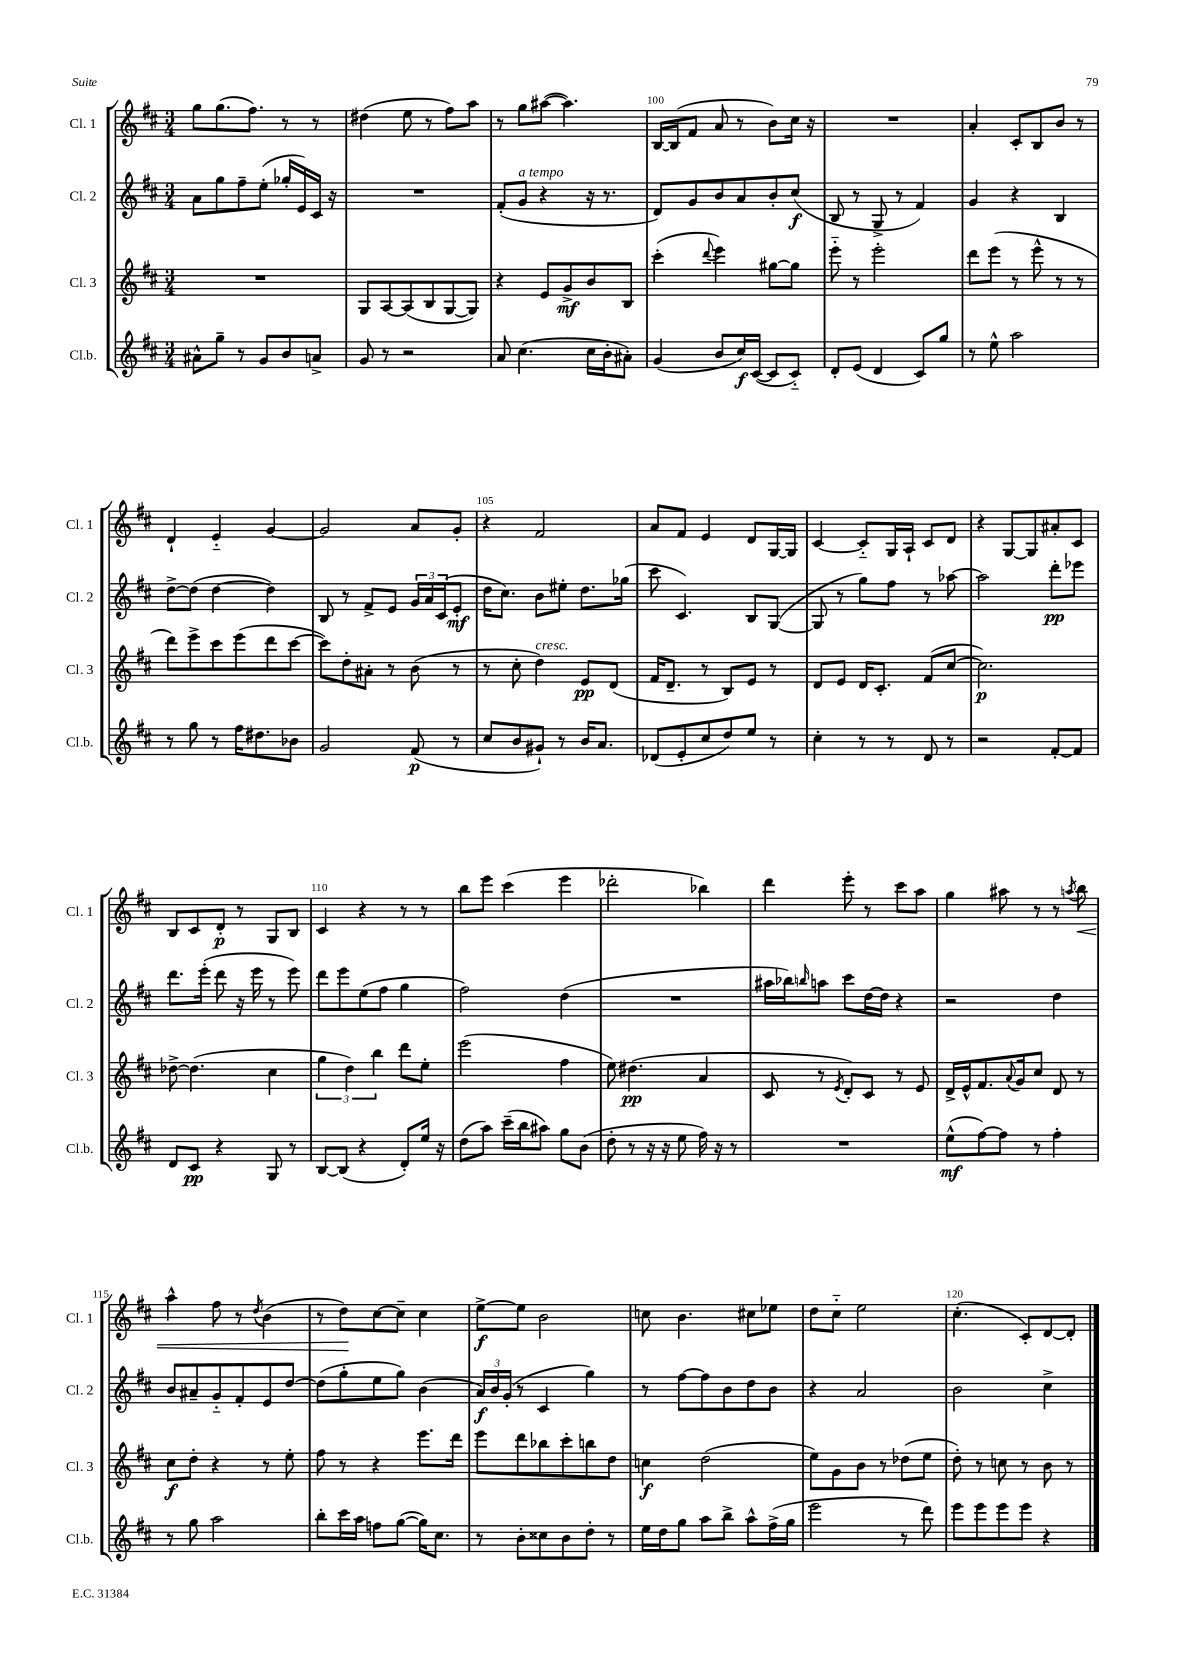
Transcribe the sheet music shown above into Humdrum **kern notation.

**kern	**kern	**kern	**kern
*staff4	*staff3	*staff2	*staff1
*clefG2	*clefG2	*clefG2	*clefG2
*k[f#c#]	*k[f#c#]	*k[f#c#]	*k[f#c#]
*M3/4	*M3/4	*M3/4	*M3/4
8a#^^\L	2.r	8a\L	8gg\L
8gg~\J	.	8gg\	(8.gg\
8r	.	8ff#~\	.
.	.	.	8.ff#\J)
8g/L	.	(8ee'\J	.
8b/	.	16gg-'/LL	8r
.	.	16e/)	.
8a^/J	.	16c#/JJ	8r
.	.	16r	.
=	=	=	=
8g/	8G/L	2.r	(4dd#\
8r	[8A/	.	.
2r	(8A/]	.	8ee\
.	8B/	.	8r
.	[8G/	.	8ff#\L)
.	8G/]J)	.	8aa\J
=	=	=	=
8a/	4r	(8f#'/L	8r
(4.cc#\	.	8g/J	8gg\L
.	8e/L	4r	([8aa#\J
.	8g^/	.	4.aa#\])
16cc#\LL	8b/	16r	.
16b'\J	.	8.r	.
8a#'\J)	8B/J	.	.
=	=	=	=
(4g/	(4ccc#'\	8d/L)	[16B/LL
.	.	.	(16B/]J
.	.	8g/	8f#/J
.	8qqddd/	.	.
8b/L	4eee\)	8b/	8a/
16cc#/L)	.	8a/	8r
([16c#/JJ	.	.	.
8c#/]L	[8gg#\L	8b'/	8b\L)
8c#'~/J)	8gg#\]J	(8cc#/J	16cc#\Jk
.	.	.	16r
=	=	=	=
8d'/L	8eee'~\	8B/	2.r
(8e/J	8r	8r	.
4d/	2eee'\	8G^/	.
.	.	8r	.
8c#/L)	.	4f#/)	.
8gg/J	.	.	.
=	=	=	=
8r	8ddd\L	4g/	4a'/
8ee^^\	(8eee\J	.	.
2aa\	8r	4r	8c#'/L
.	8eee^^\	.	8B/
.	8r	4B/	8b/J
.	8r	.	8r
=	=	=	=
8r	8ddd\L)	[8dd^\L	4d`/
8gg\	8eee^\	(8dd\]J	.
8r	8ccc#\	[4dd\	4e'~/
16ff#\LK	(8eee\	.	.
8.dd#\	.	.	.
.	8ddd\	4dd\])	[4g/
8b-\J	[8ccc#\J	.	.
=	=	=	=
2g/	8ccc#\]L)	8B/	2g/]
.	8dd'\	8r	.
.	8a#'\J	8f#^/L	.
.	8r	8e/J	.
(8f#/	(8b\	24g/LL	8a/L
.	.	24a/	.
.	.	(24c#/J	.
8r	8r	8e'/J	8g'/J
=	=	=	=
8cc#/L	8r	16dd\LK	4r
.	.	8.cc#\J)	.
8b/	8cc#'\	.	.
8g#`/J)	4dd\)	8b\L	2f#/
8r	.	8ee#'\J	.
16b/LK	8e/L	8.dd\L	.
8.a/J	.	.	.
.	(8d/J	.	.
.	.	(16gg-\Jk	.
=	=	=	=
(8d-/L	16f#/LK	8ccc#\	8a/L
.	8.d~/J	.	.
8e'/	.	4.c#/)	8f#/J
8cc#/	8r	.	4e/
8dd/)	8B/L)	.	.
8ee/J	8e/J	8B/L	8d/L
8r	8r	([8G/J	[16G/L
.	.	.	16G/]JJ
=	=	=	=
4cc#'\	8d/L	8G/]	[4c#/
.	8e/J	8r	.
8r	16d/LK	8gg\L)	8c#'~/]L
.	8.c#'/J	.	.
8r	.	8ff#\J	16G/L
.	.	.	16A`/JJ
8d/	(8f#/L	8r	8c#/L
8r	[8cc#/J	[8aa-\	8d/J
=	=	=	=
2r	2.cc#\])	2aa-\]	4r
.	.	.	[8G/L
.	.	.	8G/]
[8f#'/L	.	8ddd'\L	8a#'/
8f#/]J	.	8eee-\J	8c#/J
=	=	=	=
8d/L	[8dd-^\	8.ddd\L	8B/L
8c#/J	(4.dd-\]	.	8c#/
.	.	(16eee'\Jk	.
4r	.	8ddd\	8d'/J
.	.	16r	8r
.	.	16eee\	.
8G/	4cc#\	8r	8G/L
8r	.	8eee\)	8B/J
=	=	=	=
[8B/L	6gg\	8ddd\L	4c#/
(8B/]J	.	8eee\	.
.	6dd\)	.	.
4r	.	(8ee\	4r
.	6bb\	.	.
.	.	8ff#\J	.
8d'/L)	8ddd\L	4gg\	8r
16ee/Jk	8ee'\J	.	8r
16r	.	.	.
=	=	=	=
(8dd\L	(2eee\	2ff#\)	8bb\L
8aa\J)	.	.	8eee\J
(16ccc#~\LL	.	.	(4ccc#\
16bb\J	.	.	.
8aa#\J)	.	.	.
8gg\L	4ff#\	(4dd\	4eee\
(8b\J	.	.	.
=	=	=	=
8dd'\	8ee\)	2.r	2ddd-'\
8r	(4.dd#\	.	.
16r	.	.	.
16r	.	.	.
8ee\	.	.	.
16ff#\)	4a/	.	4bb-\)
16r	.	.	.
8r	.	.	.
=	=	=	=
2.r	8c#/	16aa#\LL	4ddd\
.	.	16bb-\J)	.
.	.	16qqbb/	.
.	8r	8aa\J	.
.	8qe/	.	.
.	8d'/L)	8ccc#\L	8eee'\
.	8c#/J	[16dd\L	8r
.	.	16dd\]JJ	.
.	8r	4r	8ccc#\L
.	8e/	.	8aa\J
=	=	=	=
(8ee^^\L	16d^/LL	2r	4gg\
.	16e^^/J	.	.
[8ff#\)	8.f#/	.	.
8ff#\]J	.	.	8aa#\
.	8qqa/	.	.
.	16g/k	.	.
8r	8cc#/J	.	8r
4ff#'\	8d/	4dd\	8r
.	.	.	8qaa/
.	8r	.	8bb\
=	=	=	=
8r	8cc#\L	8b/L	4aa^^\
8gg\	8dd'\J	8a#~/	.
2aa\	4r	8g'~/	8ff#\
.	.	8f#'/	8r
.	.	.	8qdd/
.	8r	8e/	(4b\
.	8ee'\	[8dd/J	.
=	=	=	=
8bb'\L	8ff#\	(8dd\]L	8r
16ccc#\L	8r	8gg'\	8dd\L)
16aa\JJ	.	.	.
8ff\L	4r	8ee\	[8cc#\
([8gg\J	.	8gg\J)	8cc#~\]J
16gg\]LK)	8.eee\L	(4b\	4cc#\
8.cc#\J	.	.	.
.	16ddd\Jk	.	.
=	=	=	=
8r	8eee\L	24a/LL)	[8ee^\L
.	.	24b/	.
.	.	(24g'/JJ	.
8b'\L	8ddd\	8r	8ee\]J
8cc##\	8bb-\	4c#/	2b\
8b\	8ccc#'\	.	.
8dd'\J	8bb\	4gg\)	.
8r	8dd\J	.	.
=	=	=	=
16ee\LL	4cc\	8r	8cc\
16dd\J	.	.	.
8gg\J	.	[8ff#\L	4.b\
8aa\L	(2dd\	8ff#\]	.
8bb^\J	.	8b\	.
8aa^^\L	.	8dd\	8cc#\L
(16ff#^\L	.	8b\J	8ee-\J
16gg\JJ	.	.	.
=	=	=	=
2eee\	8ee\L)	4r	8dd\L
.	8g\	.	8cc#'~\J
.	8b\J	2a/	2ee\
.	8r	.	.
8r	(8dd-\L	.	.
8ddd\)	8ee\J	.	.
=	=	=	=
8eee\L	8dd'\)	2b\	(4.cc#'\
8eee\	8r	.	.
8eee\	8cc\	.	.
8eee\J	8r	.	8c#'/L)
4r	8b\	4cc#^\	[8d/
.	8r	.	8d'/]J
==	==	==	==
*-	*-	*-	*-
